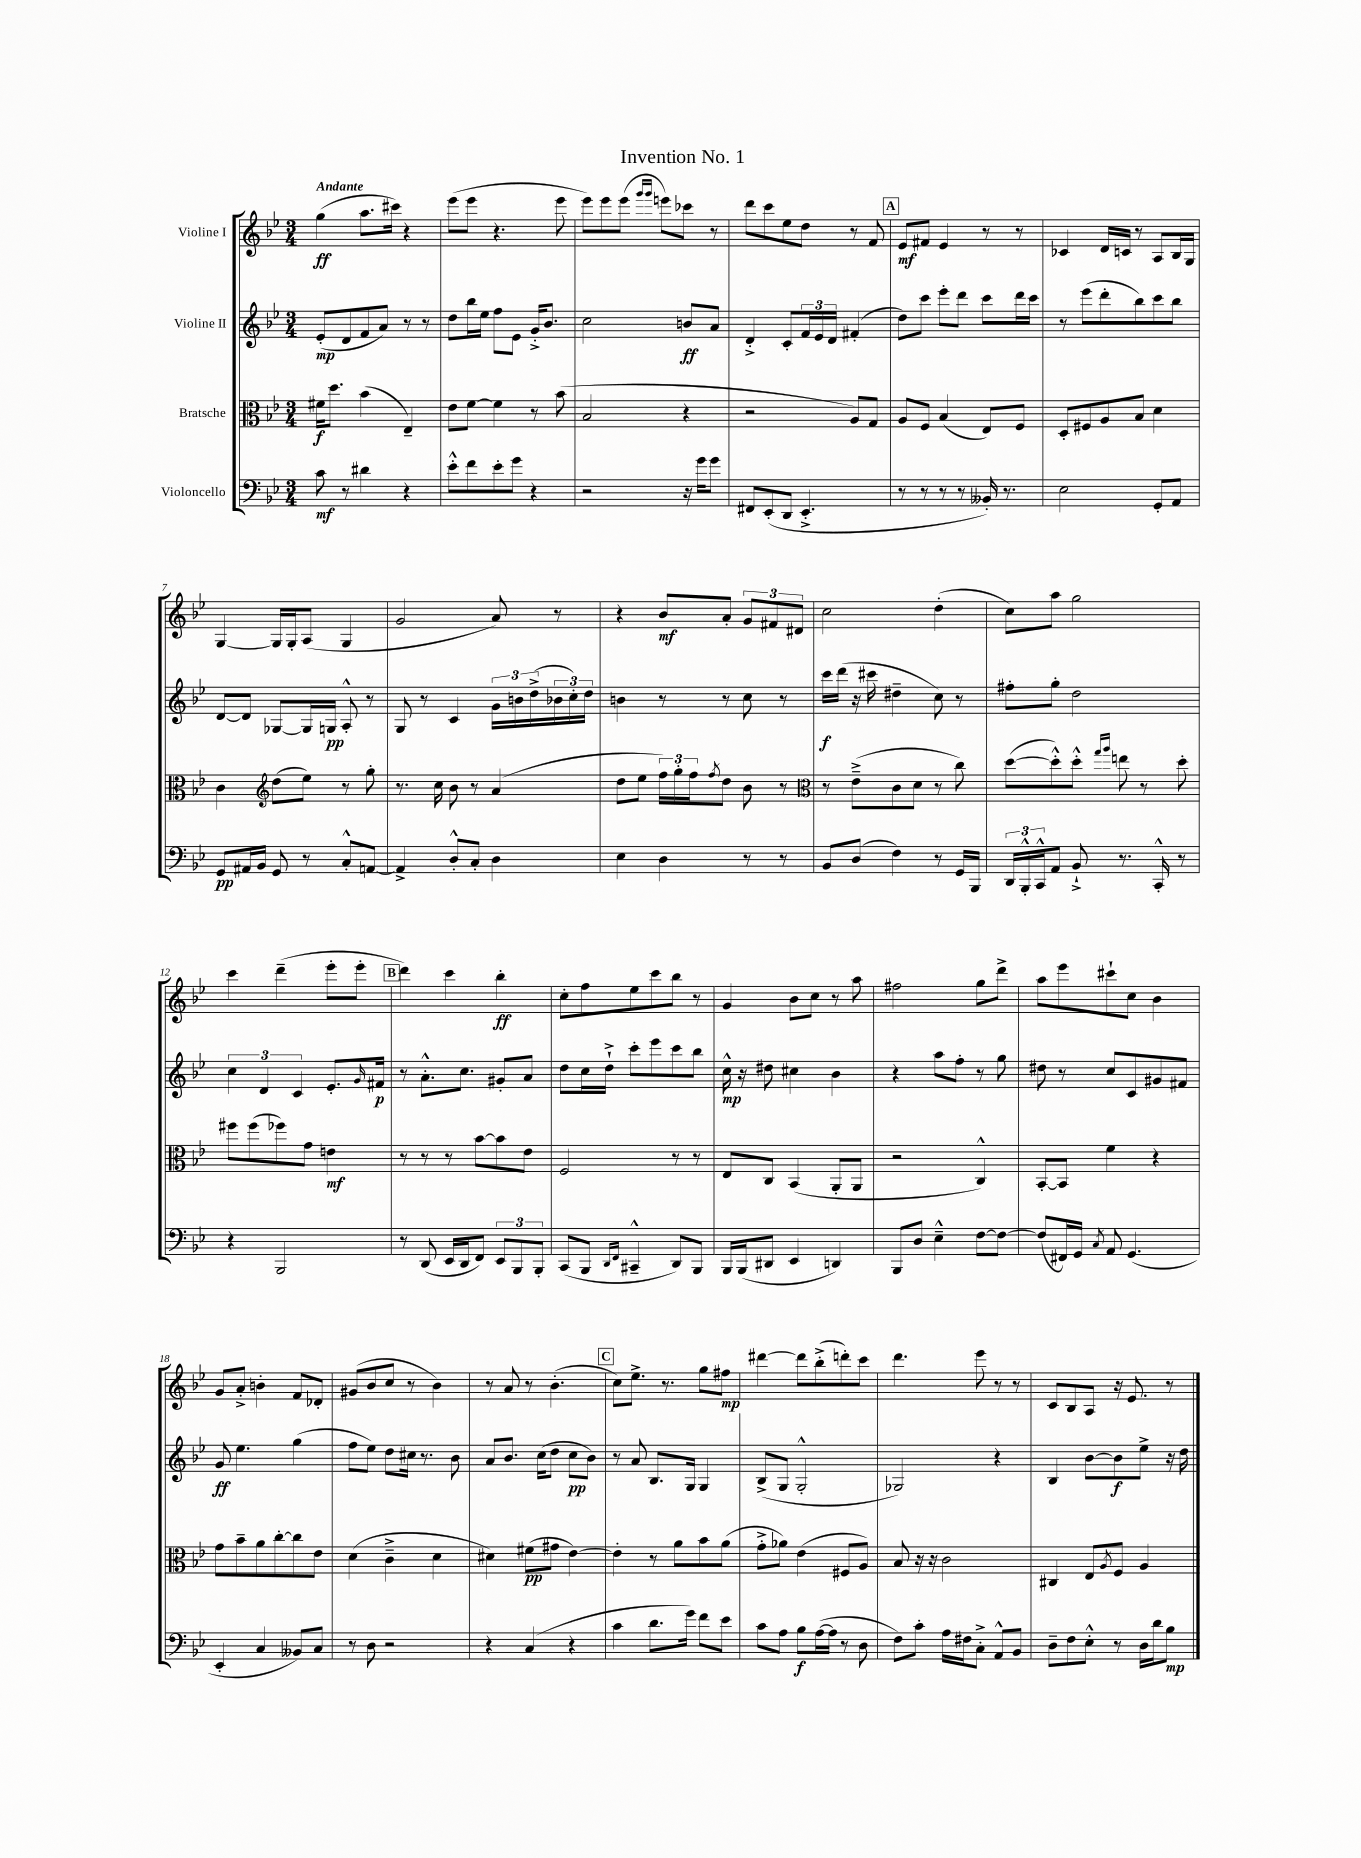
\header { title = "Invention No. 1" }
<<
\new StaffGroup <<
\new Staff = "s0" \with { instrumentName = "Violine I" } {
    \clef treble \key bes \major \numericTimeSignature \time 3/4 \tempo "Andante"
    g''4\ff( a''8. cis'''16) r4 |
    ees'''8( ees'''8 r4. ees'''8 |
    ees'''8) ees'''8 ees'''8( \grace { g'''16 g'''16 } e'''8) ces'''8 r8 |
    d'''8 c'''8 ees''8 d''8 r8 f'8 |
    \mark \markup { \box "A" } ees'8\mf fis'8 ees'4 r8 r8 |
    ces'4 d'16 c'16 r8 a8 bes16 g16 |
    g4~ g16 g16-. a8( g4 |
    g'2 a'8) r8 |
    r4 bes'8\mf a'8-. \tuplet 3/2 { g'8 fis'8 dis'8 } |
    c''2 d''4-.( |
    c''8) a''8 g''2 |
    c'''4 d'''4--( ees'''8-. ees'''8-. |
    \mark \markup { \box "B" } d'''4) c'''4 bes''4-.\ff |
    c''8-. f''8 ees''8 c'''8 bes''8 r8 |
    g'4 bes'8 c''8 r8 a''8 |
    fis''2 g''8 d'''8-> |
    a''8 ees'''8 cis'''8-! c''8 bes'4 |
    g'8 a'8-.-> b'4-. f'8 des'8-. |
    gis'8( bes'8 c''8 r8 bes'4) |
    r8 a'8 r8 bes'4.-.( |
    \mark \markup { \box "C" } c''8) ees''8.-> r8. g''8 fis''8\mp |
    dis'''4~ dis'''8 bes''8-.->( d'''8-.) c'''8 |
    d'''4. ees'''8 r8 r8 |
    c'8 bes8 a8 r16 ees'8. r8 \bar "|." |
}
\new Staff = "s1" \with { instrumentName = "Violine II" } {
    \clef treble \key bes \major \numericTimeSignature \time 3/4
    ees'8-.\mp( d'8 f'8 a'8) r8 r8 |
    d''8 bes''16 ees''16 f''8 ees'8 g'16-.-> bes'8. |
    c''2 b'8\ff a'8 |
    d'4-.-> c'8-. \tuplet 3/2 { f'16 ees'16 d'16 } fis'4-.( |
    \mark \markup { \box "A" } d''8) c'''8 ees'''8-. d'''8 c'''8 d'''16 c'''16 |
    r8 ees'''8( d'''8-. bes''8) c'''8 bes''8 |
    d'8~ d'8 ges8~ ges16 g16\pp a8-.-^ r8 |
    g8 r8 c'4 \tuplet 3/2 { g'16 b'16 d''16->( } \tuplet 3/2 { bes'16 c''16-.) d''16 } |
    b'4 r8 r8 c''8 r8 |
    c'''16\f d'''16( r16 cis'''16 dis''4-- c''8) r8 |
    fis''8-. g''8-. d''2 |
    \tuplet 3/2 { c''4 d'4 c'4 } ees'8.-. \grace { g'16 } fis'16\p |
    \mark \markup { \box "B" } r8 a'8.-.-^ c''8. gis'8-. a'8 |
    d''8 c''16 d''16-!-> c'''8-. ees'''8 c'''8 bes''8 |
    c''16-^\mp r16 dis''8 cis''4 bes'4 |
    r4 a''8 f''8-. r8 g''8 |
    dis''8 r8 c''8 c'8 gis'8 fis'8 |
    g'8\ff ees''4. g''4( |
    f''8 ees''8) d''8 cis''16 r8. bes'8 |
    a'8 bes'8. c''16( d''8 c''8\pp bes'8) |
    \mark \markup { \box "C" } r8 a'8 bes8. g16 g4 |
    bes8->( g8 g2-.-^ |
    ges2) r4 |
    bes4 bes'8~ bes'8\f ees''8-> r16 d''16 \bar "|." |
}
\new Staff = "s2" \with { instrumentName = "Bratsche" } {
    \clef alto \key bes \major \numericTimeSignature \time 3/4
    fis'16\f d''8. bes'4( ees4--) |
    ees'8 f'8~ f'4 r8 bes'8( |
    bes2 r4 |
    r2 a8) g8 |
    \mark \markup { \box "A" } a8 f8 bes4( ees8) f8 |
    d8-. fis8 a8 bes8 d'4 |
    c'4 \clef treble d''8( ees''8) r8 g''8-. |
    r8. c''16 bes'8 r8 a'4( |
    d''8 ees''8 \tuplet 3/2 { f''16) g''16-. f''16 } \acciaccatura { f''8 } d''8 bes'8 r8 |
    \clef alto r8 ees'8--->( c'8 d'8 r8 c''8) |
    d''8~( d''8-.-^) d''8-.-^ \grace { g''16 a''16 } e''8 r8 d''8-. |
    fis''8 fis''8( fes''8) g'8 e'4\mf |
    \mark \markup { \box "B" } r8 r8 r8 bes'8~ bes'8 ees'8 |
    f2 r8 r8 |
    ees8 c8 bes,4( a,8-. a,8 |
    r2 c4-^) |
    bes,8~-. bes,8 f'4 r4 |
    g'8 bes'8-- a'8 c''8~-. c''8 ees'8 |
    d'4( c'4---> d'4 |
    dis'4) fis'8\pp( gis'8 ees'4~) |
    \mark \markup { \box "C" } ees'4-. r8 a'8 bes'8 a'8( |
    g'8-.-> aes'8) ees'4( fis8 a8) |
    bes8 r16 r16 c'2 |
    cis4 ees8 \acciaccatura { a8 } f8 a4 \bar "|." |
}
\new Staff = "s3" \with { instrumentName = "Violoncello" } {
    \clef bass \key bes \major \numericTimeSignature \time 3/4
    c'8\mf r8 dis'4 r4 |
    ees'8-.-^ f'8 ees'8-. g'8 r4 |
    r2 r16 g'16 g'8 |
    fis,8 ees,8-.( d,8 ees,4.-.-> |
    \mark \markup { \box "A" } r8 r8 r8 r8 beses,16-.) r8. |
    ees2 g,8-. a,8 |
    g,8\pp ais,16 bes,16 g,8 r8 c8-.-^ a,8~ |
    a,4-> d8-.-^ c8-. d4 |
    ees4 d4 r8 r8 |
    bes,8 d8( f4) r8 g,16 bes,,16 |
    \tuplet 3/2 { d,16 bes,,16-.-^ c,16-^ } a,8 bes,8-!-> r8. c,16-.-^ r8 |
    r4 bes,,2 |
    \mark \markup { \box "B" } r8 d,8( ees,16 d,16 f,8) \tuplet 3/2 { ees,8 bes,,8 bes,,8-. } |
    c,8( bes,,8 \grace { d,16 f,16 } cis,4---^ d,8) bes,,8 |
    bes,,16 bes,,16( dis,8 ees,4 d,4) |
    bes,,8 d8 ees4---^ f8~ f8~ |
    f8( fis,16) g,16 \acciaccatura { c8 } a,8 g,4.( |
    ees,4-. c4 beses,8) c8 |
    r8 d8 r2 |
    r4 c4( r4 |
    \mark \markup { \box "C" } c'4 d'8. g'16) f'8 ees'8 |
    c'8 a8 bes8\f a16~( a16 r8 d8 |
    f8) c'8-. a16 fis16 c8-.-> a,8-^ bes,8 |
    d8-- f8 ees8-.-^ r8 d16 d'16 bes8\mp \bar "|." |
}
>>
>>
